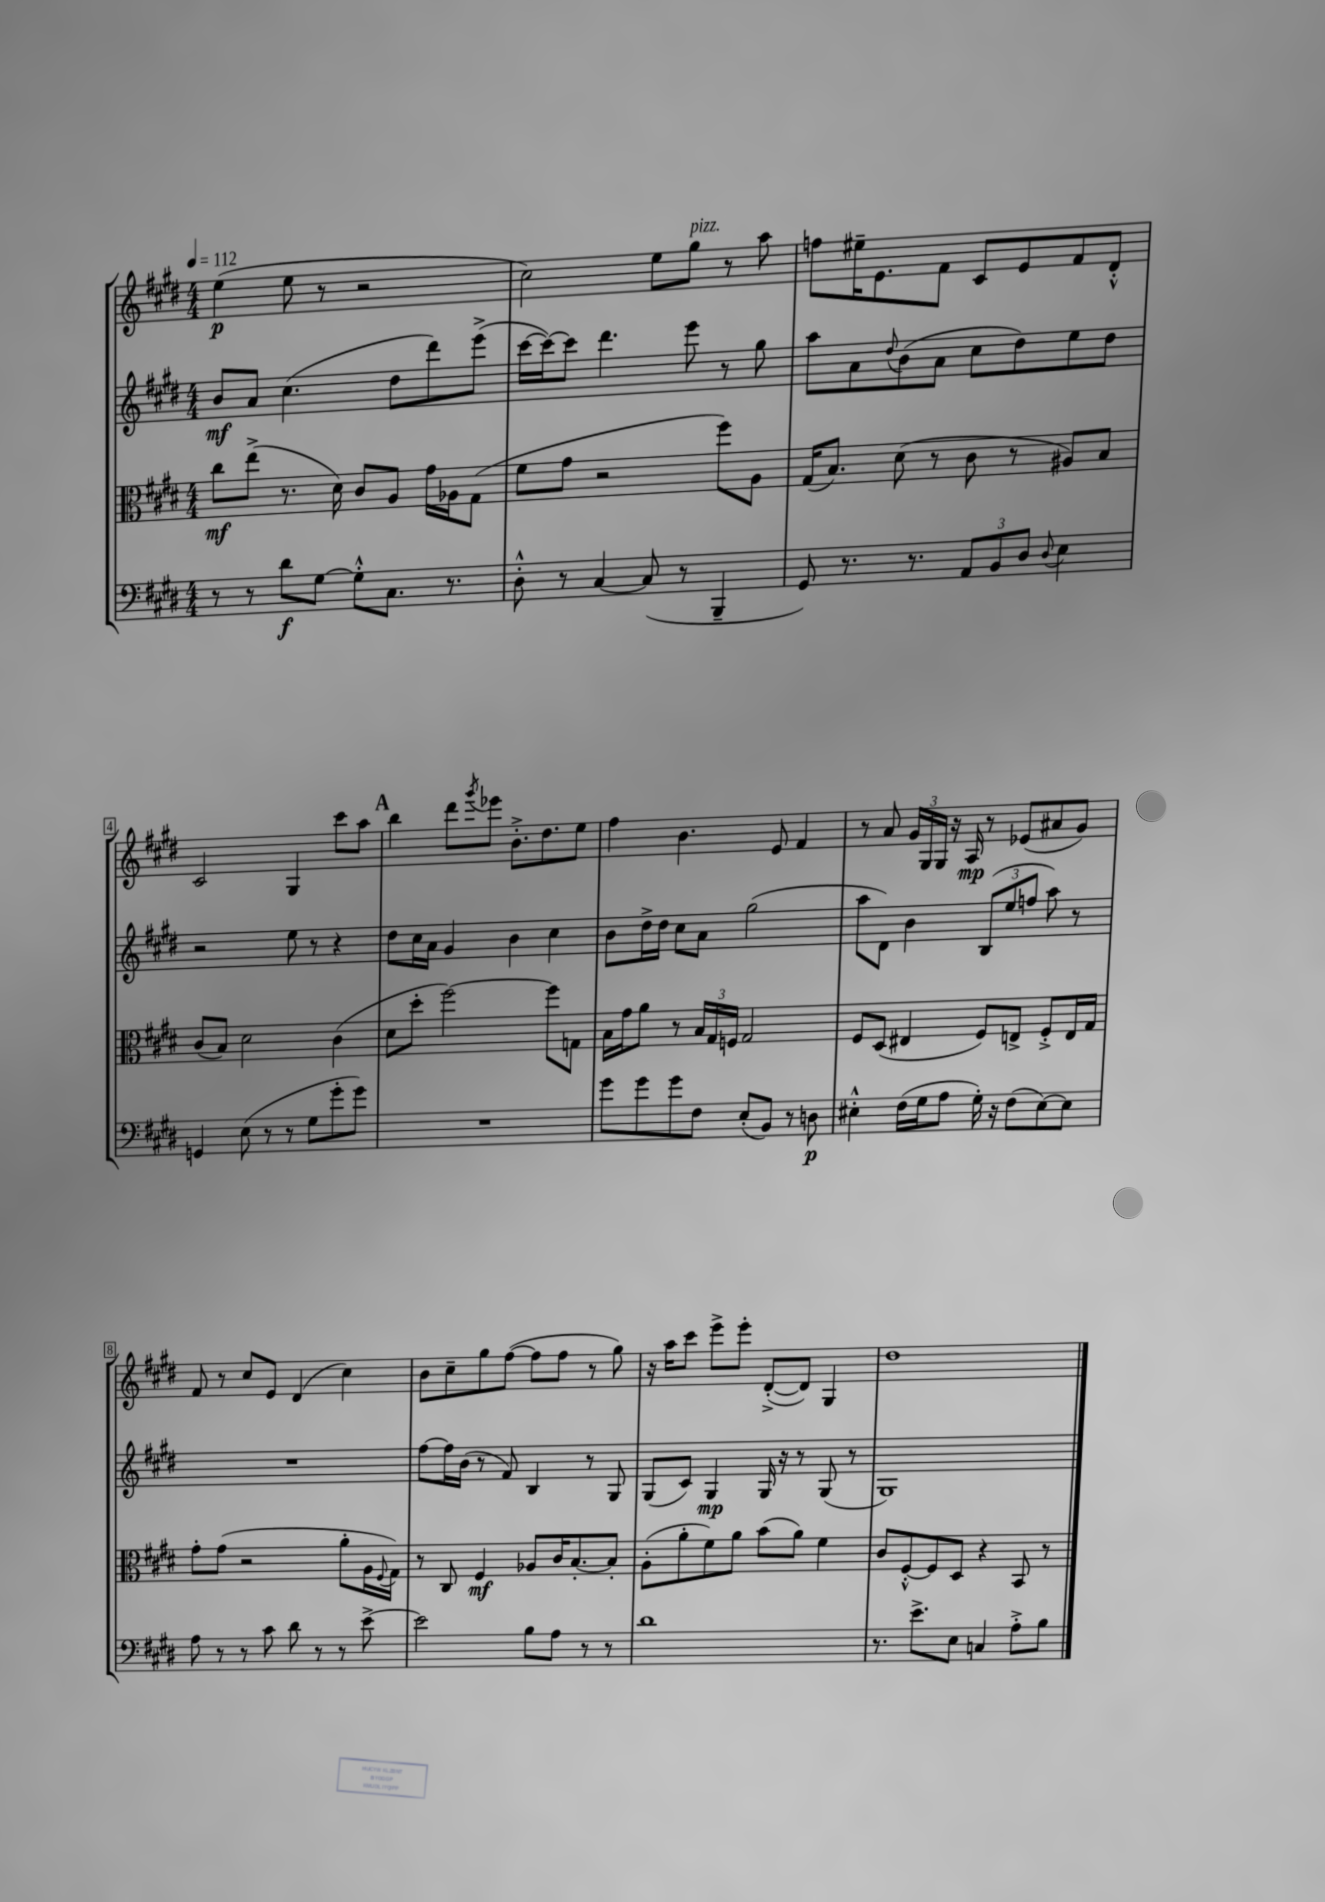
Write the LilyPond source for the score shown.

<<
\new StaffGroup <<
\new Staff = "s0" {
    \clef treble \key e \major \numericTimeSignature \time 4/4 \tempo 4 = 112
    e''4\p( e''8 r8 r2 |
    cis''2) e''8 gis''8^\markup { \italic "pizz." } r8 a''8 |
    f''8 eis''16-- e'8. fis'8 cis'8 e'8 fis'8 dis'8-.-^ |
    cis'2 gis4 cis'''8 a''8 |
    \mark \markup { \bold "A" } b''4 dis'''8 \acciaccatura { gis'''8 } ees'''8 b'8.-.-> dis''8. e''8 |
    fis''4 b'4. e'8 fis'4 |
    r8 a'8 \tuplet 3/2 { gis'16 gis16 gis16 } r16 a16\mp r8 ees'8( ais'8 gis'8) |
    fis'8 r8 cis''8 e'8 dis'4( cis''4) |
    b'8 cis''8-- gis''8 fis''8~( fis''8 fis''8 r8 gis''8) |
    r16 a''16 cis'''8 e'''8-> e'''8-. dis'8~-.->( dis'8) gis4 |
    dis''1 \bar "|." |
}
\new Staff = "s1" {
    \clef treble \key e \major \numericTimeSignature \time 4/4
    b'8\mf a'8 cis''4.( dis''8 dis'''8) e'''8->( |
    cis'''16~ cis'''16~) cis'''8 dis'''4. e'''8 r8 gis''8 |
    a''8 a'8 \appoggiatura { dis''8 } b'8( a'8 cis''8 dis''8) e''8 dis''8 |
    r2 e''8 r8 r4 |
    \mark \markup { \bold "A" } dis''8 cis''16 a'16 gis'4 b'4 cis''4 |
    b'8 dis''16-> dis''16 cis''8 a'8 gis''2( |
    a''8 dis'8) b'4 \tuplet 3/2 { b8( e''8 f''8 } a''8) r8 |
    R1 |
    fis''8~ fis''16 b'16( r8 fis'8) b4 r8 gis8 |
    gis8( cis'8) gis4\mp gis16 r16 r8 gis8( r8 |
    gis1) \bar "|." |
}
\new Staff = "s2" {
    \clef alto \key e \major \numericTimeSignature \time 4/4
    cis''8\mf e''8->( r8. dis'16) cis'8 a8 gis'16 aes16 gis8( |
    fis'8 gis'8 r2 fis''8) a8 |
    gis16( b8.) dis'8( r8 cis'8 r8 ais8) b8 |
    cis'8( b8) dis'2 cis'4( |
    \mark \markup { \bold "A" } dis'8 dis''8-. fis''2~) fis''8 g8 |
    b16 gis'16 a'8 r8 \tuplet 3/2 { b16 gis16 f16 } gis2 |
    fis8 dis8( eis4 fis8) e8-> fis8-.-> e16 gis16 |
    gis'8-. gis'8( r2 a'8-. a16 \appoggiatura { fis8 } gis16) |
    r8 cis8 fis4\mf aes8 cis'16 b8.~-. b8-. |
    a8-.( a'8-. fis'8) a'8 b'8( a'8) fis'4 |
    cis'8 fis8~-.-^ fis8 dis8 r4 b,8 r8 \bar "|." |
}
\new Staff = "s3" {
    \clef bass \key e \major \numericTimeSignature \time 4/4
    r8 r8 dis'8\f gis8~ gis8-.-^ cis8. r8. |
    dis8-.-^ r8 cis4~ cis8( r8 b,,4-- |
    gis,8) r8. r8. \tuplet 3/2 { a,8 b,8 dis8 } \appoggiatura { dis8 } e4 |
    g,4 e8( r8 r8 gis8 gis'8-. gis'8) |
    \mark \markup { \bold "A" } R1 |
    gis'8 gis'8 gis'8 fis8 e8-.( b,8) r8 d8\p |
    eis4-.-^ fis16( gis16 a8 gis16-.) r16 fis8( eis8~) eis8 |
    a8 r8 r8 cis'8 dis'8 r8 r8 e'8~-> |
    e'2 b8 a8 r8 r8 |
    dis'1 |
    r8. e'8.-> e8 c4 a8-.-> b8 \bar "|." |
}
>>
>>
\layout { \context { \Score \override BarNumber.stencil = #(make-stencil-boxer 0.1 0.3 ly:text-interface::print) } }
